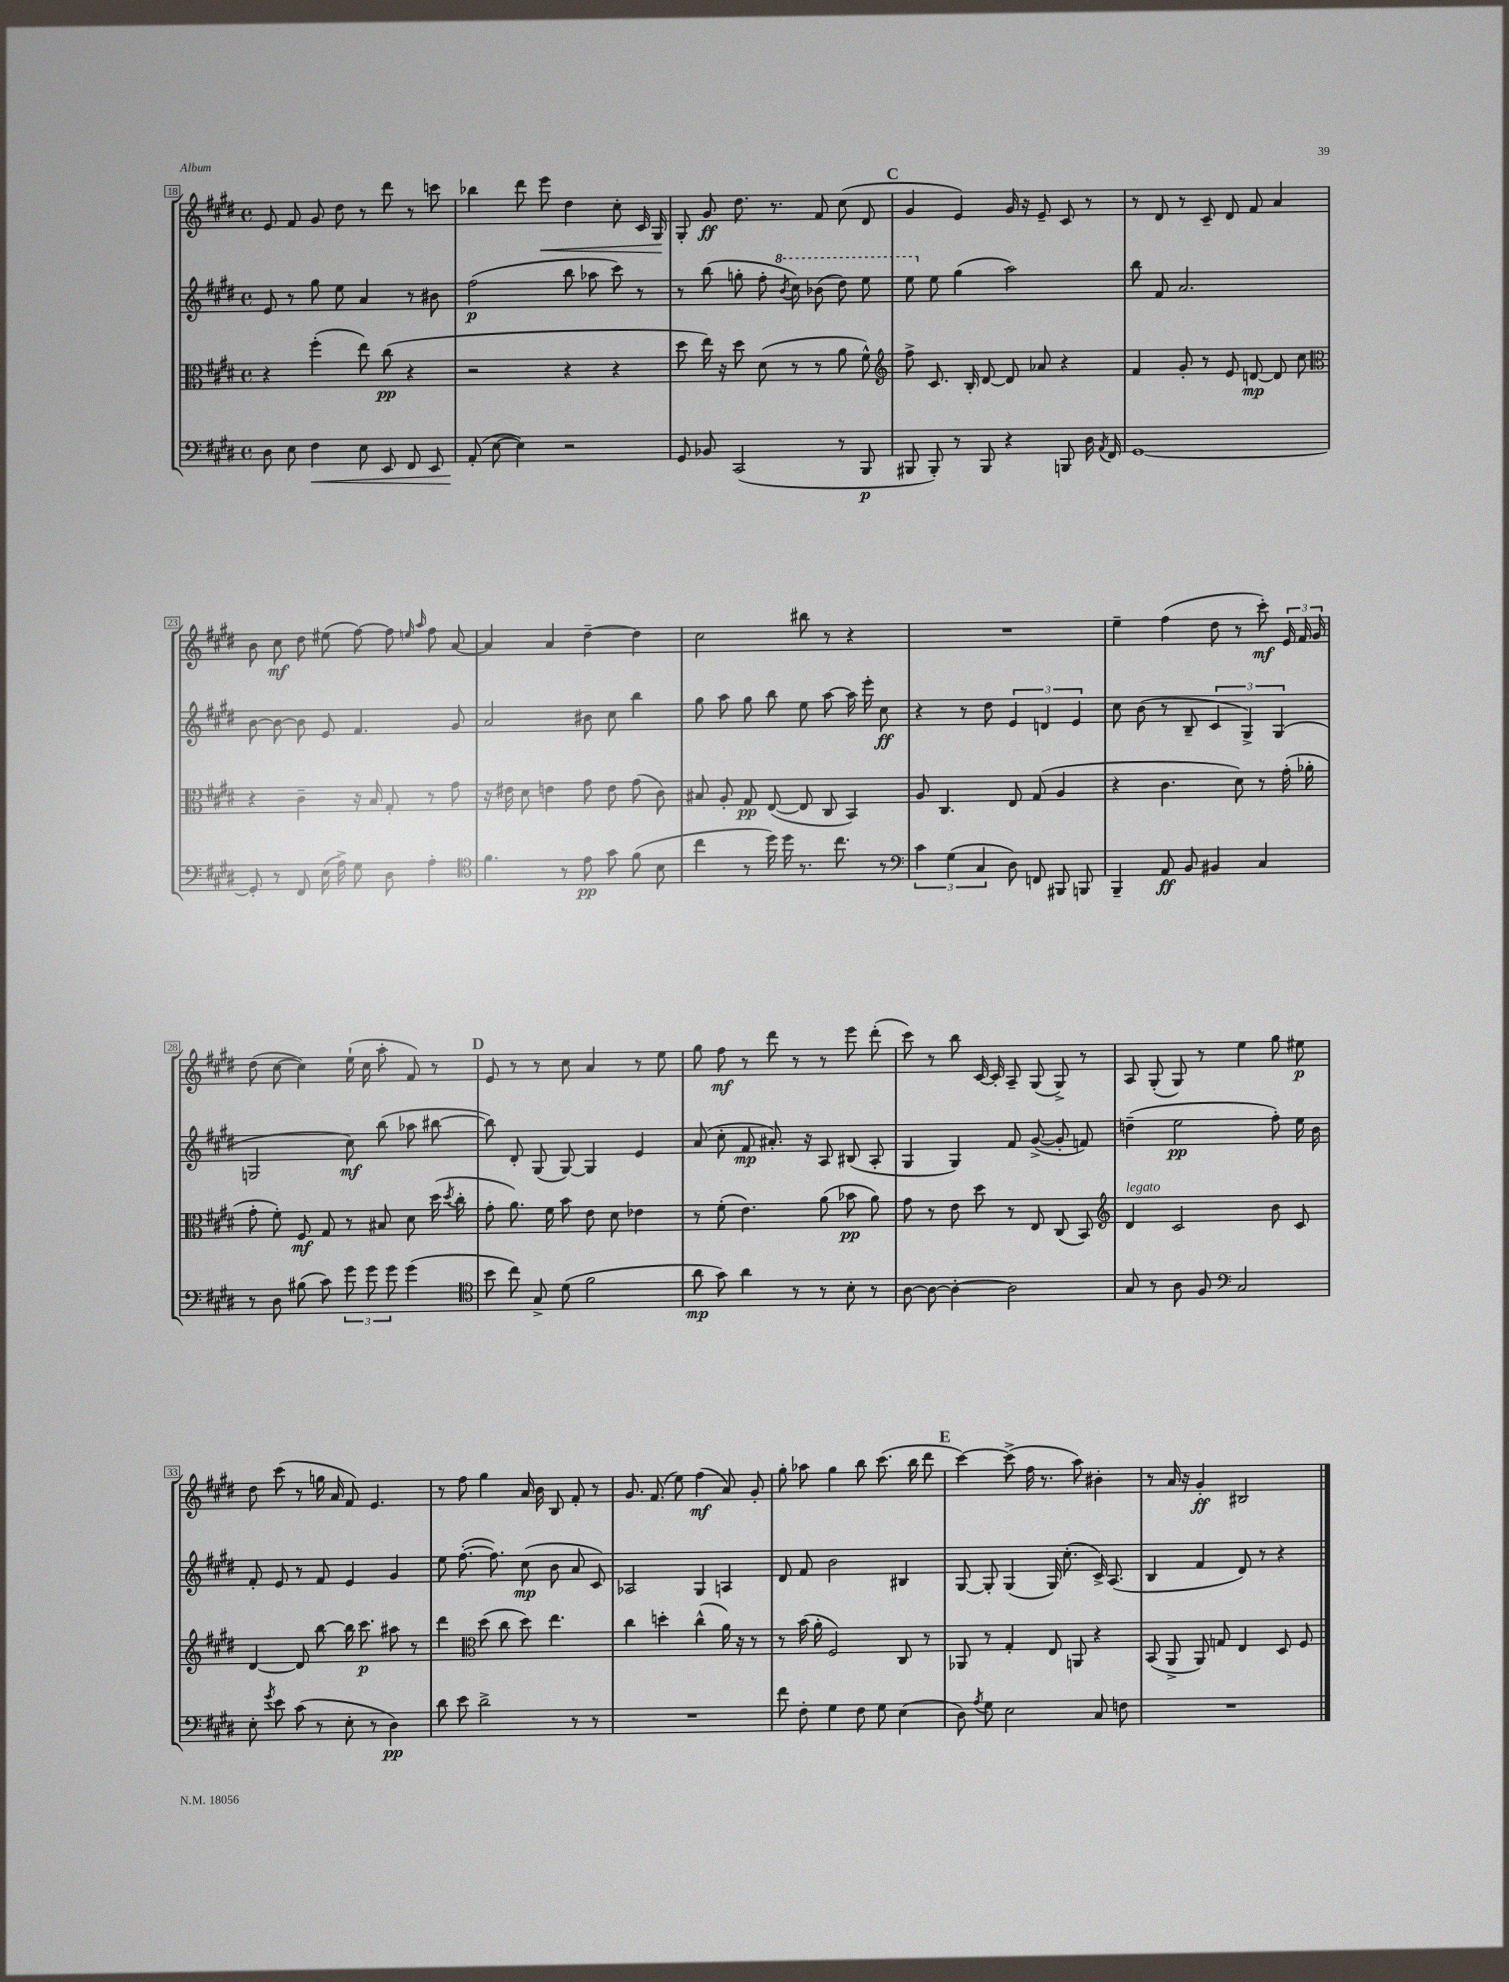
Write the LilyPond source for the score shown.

<<
\new StaffGroup <<
\new Staff = "s0" {
    \clef treble \key e \major \defaultTimeSignature \time 4/4
    \autoBeamOff e'8 fis'8 gis'8 dis''8 r8 dis'''8 r8 c'''8 |
    bes''4 dis'''8 e'''8\< dis''4 cis''8-. cis'16 gis16\! |
    gis8-. gis'8\ff dis''8. r8. fis'8 cis''8( dis'8 |
    \mark \markup { \bold "C" } gis'4 e'4) gis'16 r16 e'8-- cis'8 r8 |
    r8 dis'8 r8 cis'8-- dis'8 fis'8 a'4 |
    b'8 cis''8\mf dis''8 eis''8( fis''8~) fis''8 \grace { e''16 a''16 } fis''8 a'8~ |
    a'4 a'4 dis''4~-- dis''4 |
    cis''2 bis''8 r8 r4 |
    R1 |
    e''4-- fis''4( dis''8 r8 cis'''8-.\mf) \tuplet 3/2 { e'16 fis'16 gis'16 } |
    dis''8( cis''8~ cis''4) e''16-!( cis''16 a''8-. fis'8) r8 |
    \mark \markup { \bold "D" } e'8 r8 r8 cis''8 a'4 r8 e''8 |
    gis''8 fis''8\mf r8 dis'''8 r8 r8 e'''8 dis'''8-.( |
    cis'''8) r8 b''8 cis'16~ cis'16-. a8-- gis8( gis8->) r8 |
    a8 gis8-.( gis8) r8 e''4 gis''8 eis''8\p |
    dis''8 cis'''8( r8 g''16 a'16 fis'8) e'4. |
    r8 fis''8 gis''4 a'16 b'16 b8 fis'8-. r8 |
    gis'8. fis'8.( e''8) fis''4\mf( a'8) gis'8-. |
    gis''8-. aes''8 gis''4 b''8 cis'''8.( b''16 dis'''8 |
    \mark \markup { \bold "E" } cis'''4~) cis'''8->( fis''16 r8. a''8) bis'4-. |
    r8 a'16 r16 gis'4-.\ff bis2 \bar "|." |
}
\new Staff = "s1" {
    \clef treble \key e \major \defaultTimeSignature \time 4/4
    \autoBeamOff e'8 r8 gis''8 e''8 a'4 r8 bis'8 |
    fis''2\p( b''8 aes''8 cis'''8) r8 |
    r8 b''8( g''8-. fis''8-. \ottava #1 \acciaccatura { b''8 } cis'''8) bes''8( dis'''8) e'''8 |
    \mark \markup { \bold "C" } e'''8 \ottava #0 e''8 gis''4( a''2) |
    b''8 fis'8 a'2. |
    b'8~ b'8~ b'8 e'8 fis'4. gis'8 |
    a'2 bis'8 cis''8 b''4 |
    gis''8 a''8 gis''8 b''8 e''8 a''8~ a''16 e'''16-. cis''8\ff |
    r4 r8 dis''8 \tuplet 3/2 { e'4 d'4 e'4 } |
    cis''8 b'8( r8 b8-- \tuplet 3/2 { cis'4 gis4->) gis4( } |
    g2 cis''8\mf) b''8( aes''8 bis''8~ |
    \mark \markup { \bold "D" } bis''8) dis'8-. gis8( gis8~) gis4 e'4 |
    a'8( cis''8-. fis'8\mp ais'8.-.) r16 a8 bis8( a8-. |
    gis4 gis4) fis'8 gis'8~->( gis'8-. f'8) |
    d''4--( e''2\pp fis''8-.) e''16 b'16 |
    fis'8-. e'8 r8 fis'8 e'4 gis'4 |
    e''8 fis''8.~-.( fis''8.) cis''8\mp( b'8 a'8 cis'8) |
    aes2 gis4 a4 |
    dis'8 fis'8 b'2 bis4 |
    \mark \markup { \bold "E" } gis8~ gis8-. gis4( gis16) cis''8.-.( cis'16->) a8.( |
    b4 fis'4 dis'8) r8 r4 \bar "|." |
}
\new Staff = "s2" {
    \clef alto \key e \major \defaultTimeSignature \time 4/4
    \autoBeamOff r4 fis''4-.( e''8) cis''8\pp( r4 |
    r2 r4 r4 |
    dis''8 e''16) r16 dis''8 dis'8( r8 r8 a'8 fis'8-^) |
    \mark \markup { \bold "C" } \clef treble fis''8-> cis'8. b16-. dis'8~ dis'8 aes'8 r4 |
    fis'4 gis'8-. r8 e'8 d'8~\mp d'8 cis''8 |
    \clef alto r4 cis'4-- r16 b16 gis8-. r8 gis'8 |
    r16 eis'16 dis'8 e'4 gis'8 e'8 gis'8( cis'8) |
    bis8 a8-. gis8\pp e8~( e8 cis8 b,4) |
    a8 cis4. e8 gis8( a4 |
    r4 cis'4. dis'8) r8 gis'16-.( aes'16-. |
    gis'8-. fis'8-.) fis8\mf gis8 r8 bis8 dis'8 dis''16( \acciaccatura { dis''8 } cis''16-. |
    \mark \markup { \bold "D" } gis'8-. a'8.) fis'16 b'8 e'8 dis'8 ees'4 |
    r8 fis'8-.( e'4.) a'8( bes'8\pp a'8) |
    gis'8 r8 e'8 dis''8 r8 e8 cis8( b,8) |
    \clef treble dis'4^\markup { \italic "legato" } cis'2 b'8 cis'8 |
    dis'4~ dis'8 b''8~ b''16 cis'''8.\p ais''8 r8 |
    dis'''4 \clef alto dis''8( cis''8 dis''8) e''4. |
    cis''4 d''4-. cis''4-^( a'16) r16 r8 |
    r8 b'16( a'16-. fis2) cis8 r8 |
    \mark \markup { \bold "E" } aes,8 r8 gis4-. e8 a,8 r4 |
    b,8( a,8-> a,8) g8 e4 dis8 fis8 \bar "|." |
}
\new Staff = "s3" {
    \clef bass \key e \major \defaultTimeSignature \time 4/4
    \autoBeamOff dis8 e8 fis4\< e8 e,8 fis,8 e,8 |
    a,8-.\!( e8~ e4) r2 |
    gis,8 bes,8 cis,2( r8 b,,8\p |
    \mark \markup { \bold "C" } bis,,8 bis,,8-.) r8 bis,,8 r4 b,,8 dis16 \acciaccatura { a,8 } fis,16 |
    gis,1~ |
    gis,8-. r8 fis,8 e16( a16->) gis8 dis8 a4-. |
    \clef tenor fis'4. r8 e'8\pp gis'8 fis'8( b8 |
    cis''4 r8 dis''16) dis''16 r8. cis''8. r8 |
    \clef bass \tuplet 3/2 { cis'4 gis4( cis4 } dis8) f,8 bis,,8 b,,8 |
    b,,4-- a,8\ff b,8 bis,4 cis4 |
    r8 dis8 bis8( cis'8) \tuplet 3/2 { gis'8 gis'8 gis'8 } gis'4( |
    \mark \markup { \bold "D" } \clef tenor b'8 cis''8) gis8-> dis'8( fis'2 |
    a'8\mp gis'8) a'4 r8 r8 b8-. r8 |
    a8~ a8~ a4~-. a2 |
    gis8 r8 a8 fis8 \clef bass cis2 |
    e8-. \acciaccatura { gis'8 } e'8 cis'8( r8 e8-. r8 dis4\pp) |
    dis'8 e'8 dis'2-> r8 r8 |
    R1 |
    fis'8 fis8-. gis4 fis8 gis8 e4( |
    \mark \markup { \bold "E" } dis8) \acciaccatura { a8 } gis8 e2 cis8 f8 |
    R1 \bar "|." |
}
>>
>>
\layout { \context { \Score currentBarNumber = #18 \override BarNumber.stencil = #(make-stencil-boxer 0.1 0.3 ly:text-interface::print) } }
